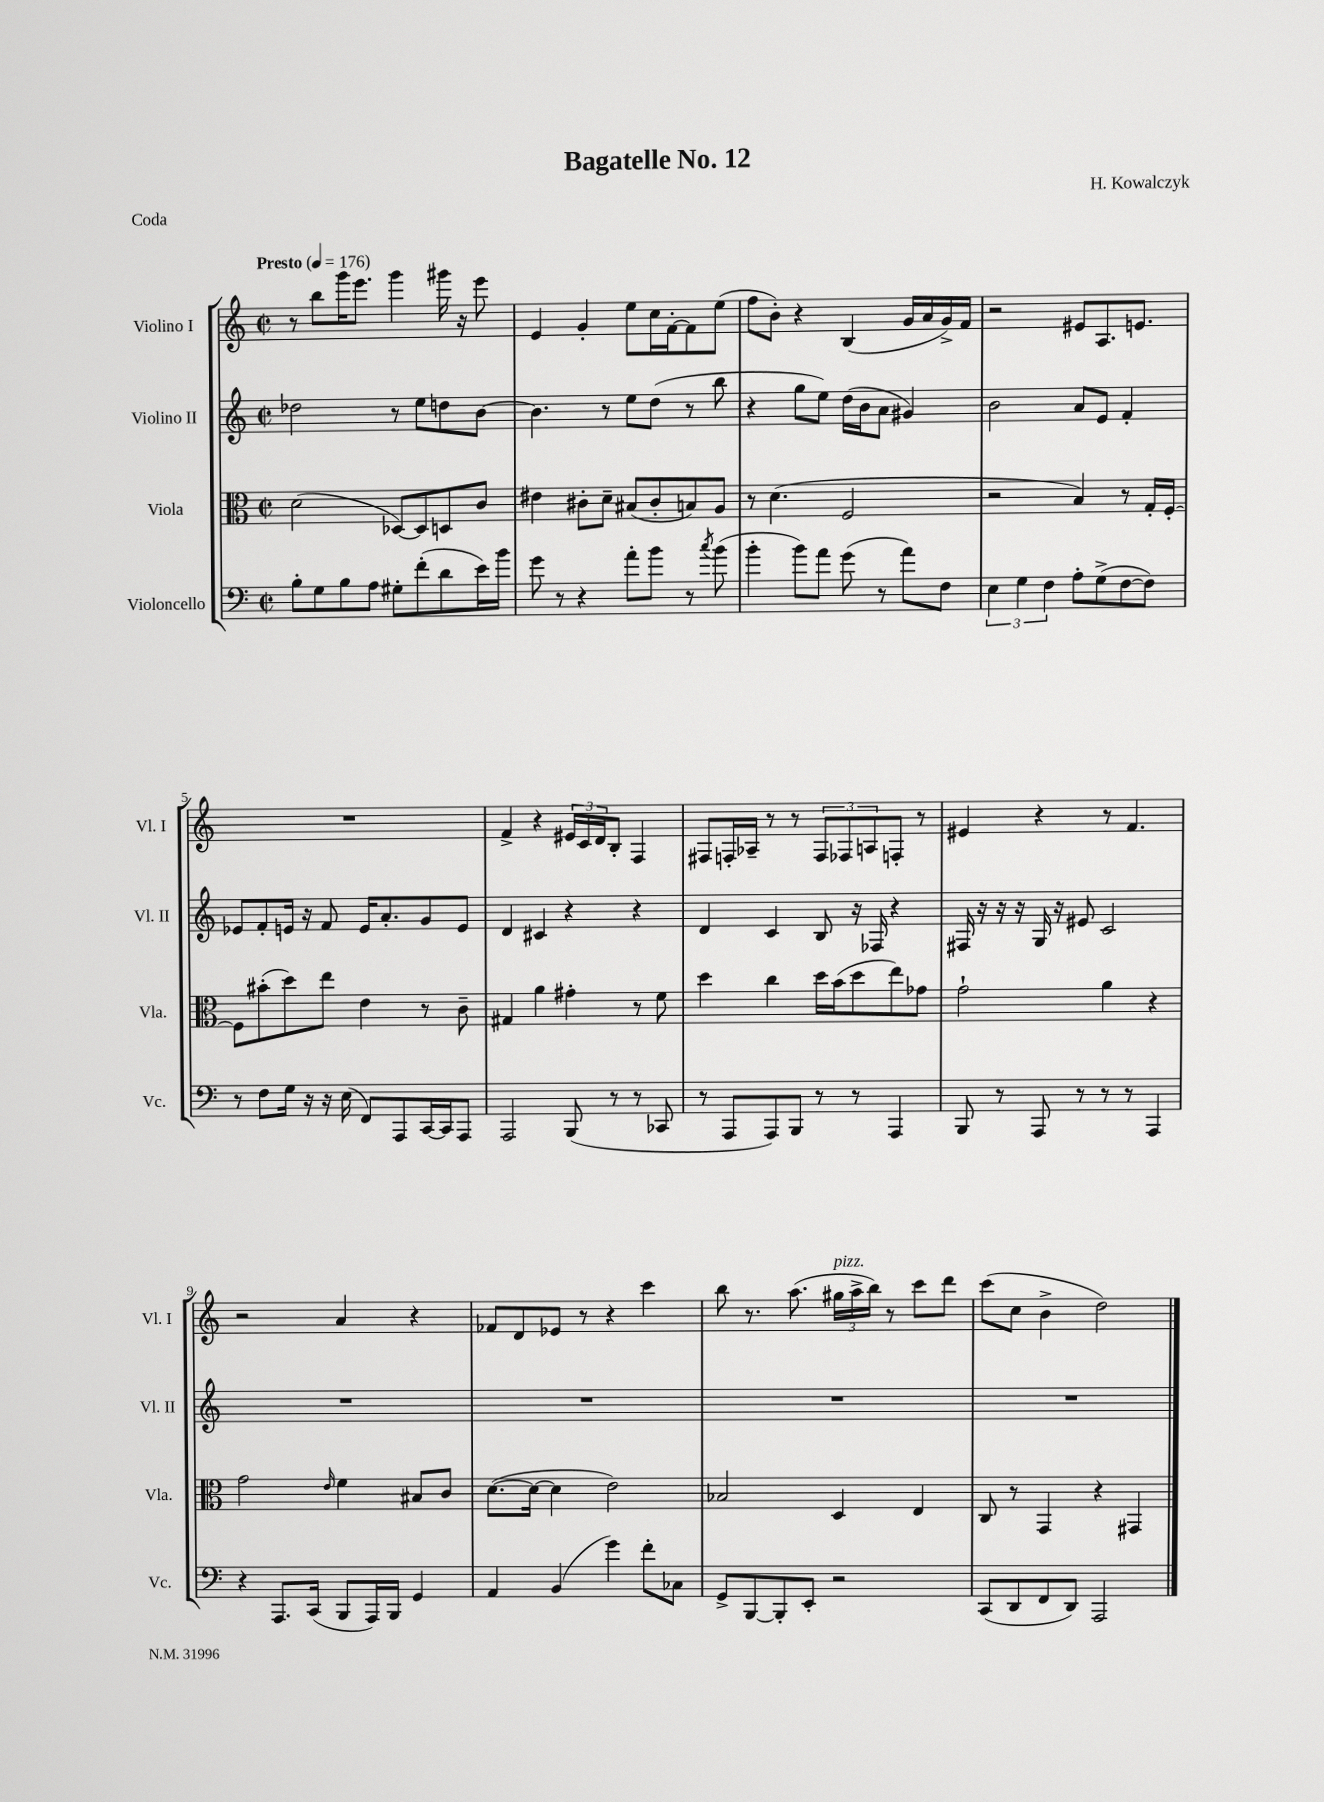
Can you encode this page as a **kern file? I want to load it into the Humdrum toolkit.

**kern	**kern	**kern	**kern
*staff4	*staff3	*staff2	*staff1
*clefF4	*clefC3	*clefG2	*clefG2
*k[]	*k[]	*k[]	*k[]
*M2/2	*M2/2	*M2/2	*M2/2
*met(c|)	*met(c|)	*met(c|)	*met(c|)
*MM176	*MM176	*MM176	*MM176
8B'	(2d	2dd-	8r
8G	.	.	8bb
8B	.	.	16ggg
.	.	.	8.eee
8A	.	.	.
8G#'	[8D-)	8r	4ggg
(8f'	8D-]	8ee	.
8d	8D	8dd	16ggg#
.	.	.	16r
16e)	8c	[8b	8eee
16b	.	.	.
=	=	=	=
8g	4e#	4.b]	4e
8r	.	.	.
4r	8c#'	.	4g'
.	8d~	8r	.
8a'	(8B#	8ee	8ee
8b	8c#'	(8dd	16cc
.	.	.	[16f'
8r	8B)	8r	8f]
8qcc	.	.	.
(8b	8A	8bb	(8ee
=	=	=	=
4b'	8r	4r	8ff
.	(4.d	.	8b')
8b)	.	8gg	4r
8a	.	8ee)	.
(8g	2F	(16dd	(4B
.	.	16b	.
8r	.	8a	.
8a)	.	4g#)	16g
.	.	.	16a
8F	.	.	16g^)
.	.	.	16f
=	=	=	=
6E	2r	2b	2r
6G	.	.	.
6F	.	.	.
8A'	4B)	8a	8e#
(8G^	.	8e	8.A
[8F	8r	4f'	.
.	.	.	8.e
8F])	16G'	.	.
.	[16F'	.	.
=	=	=	=
8r	8F]	8e-	1r
8F	(8b#'	8f'	.
16G	8dd)	16e	.
16r	.	16r	.
16r	8ee	8f	.
(16E	.	.	.
8FF)	4e	16e	.
.	.	8.a'	.
8AAA	.	.	.
[16CC	8r	8g	.
16CC]	.	.	.
8AAA	8c~	8e	.
=	=	=	=
2AAA	4G#	4d	4f^
.	4a	4c#	4r
(8BBB	4g#'	4r	24e#
.	.	.	24c
.	.	.	24d
8r	.	.	8B'
8r	8r	4r	4F
8CC-	8f	.	.
=	=	=	=
8r	4dd	4d	8F#
8AAA	.	.	16F'
.	.	.	16A-~
8AAA)	4cc	4c	8r
8BBB	.	.	8r
8r	16dd	8B	12F
.	(16b	.	.
.	.	.	12F-
8r	8dd	16r	.
.	.	.	12A
.	.	16F-	.
4AAA	8ee)	4r	8F'
.	8g-	.	8r
=	=	=	=
8BBB	2g`	16F#	4e#
.	.	16r	.
8r	.	16r	.
.	.	16r	.
8AAA	.	16G	4r
.	.	16r	.
8r	.	8e#	.
8r	4a	2c	8r
8r	.	.	4.f
4AAA	4r	.	.
=	=	=	=
4r	2g	1r	2r
8.AAA	.	.	.
(16CC	.	.	.
.	16qqe	.	.
8BBB	4f	.	4a
16AAA)	.	.	.
16BBB	.	.	.
4GG	8B#	.	4r
.	8c	.	.
=	=	=	=
4AA	([8.d	1r	8f-
.	.	.	8d
.	16d_	.	.
(4BB	4d]	.	8e-
.	.	.	8r
4g)	2e)	.	4r
8f'	.	.	4ccc
8C-	.	.	.
=	=	=	=
8GG^	2B-	1r	8bb
[8BBB	.	.	8.r
8BBB']	.	.	.
.	.	.	(8.aa
8EE'	.	.	.
2r	4D	.	24gg#
.	.	.	24aa^
.	.	.	24bb)
.	.	.	8r
.	4E	.	8ccc
.	.	.	8ddd
=	=	=	=
(8CC	8C	1r	(8ccc
8DD	8r	.	8cc
8FF	4GG	.	4b^
8DD)	.	.	.
2AAA	4r	.	2dd)
.	4GG#	.	.
==	==	==	==
*-	*-	*-	*-
